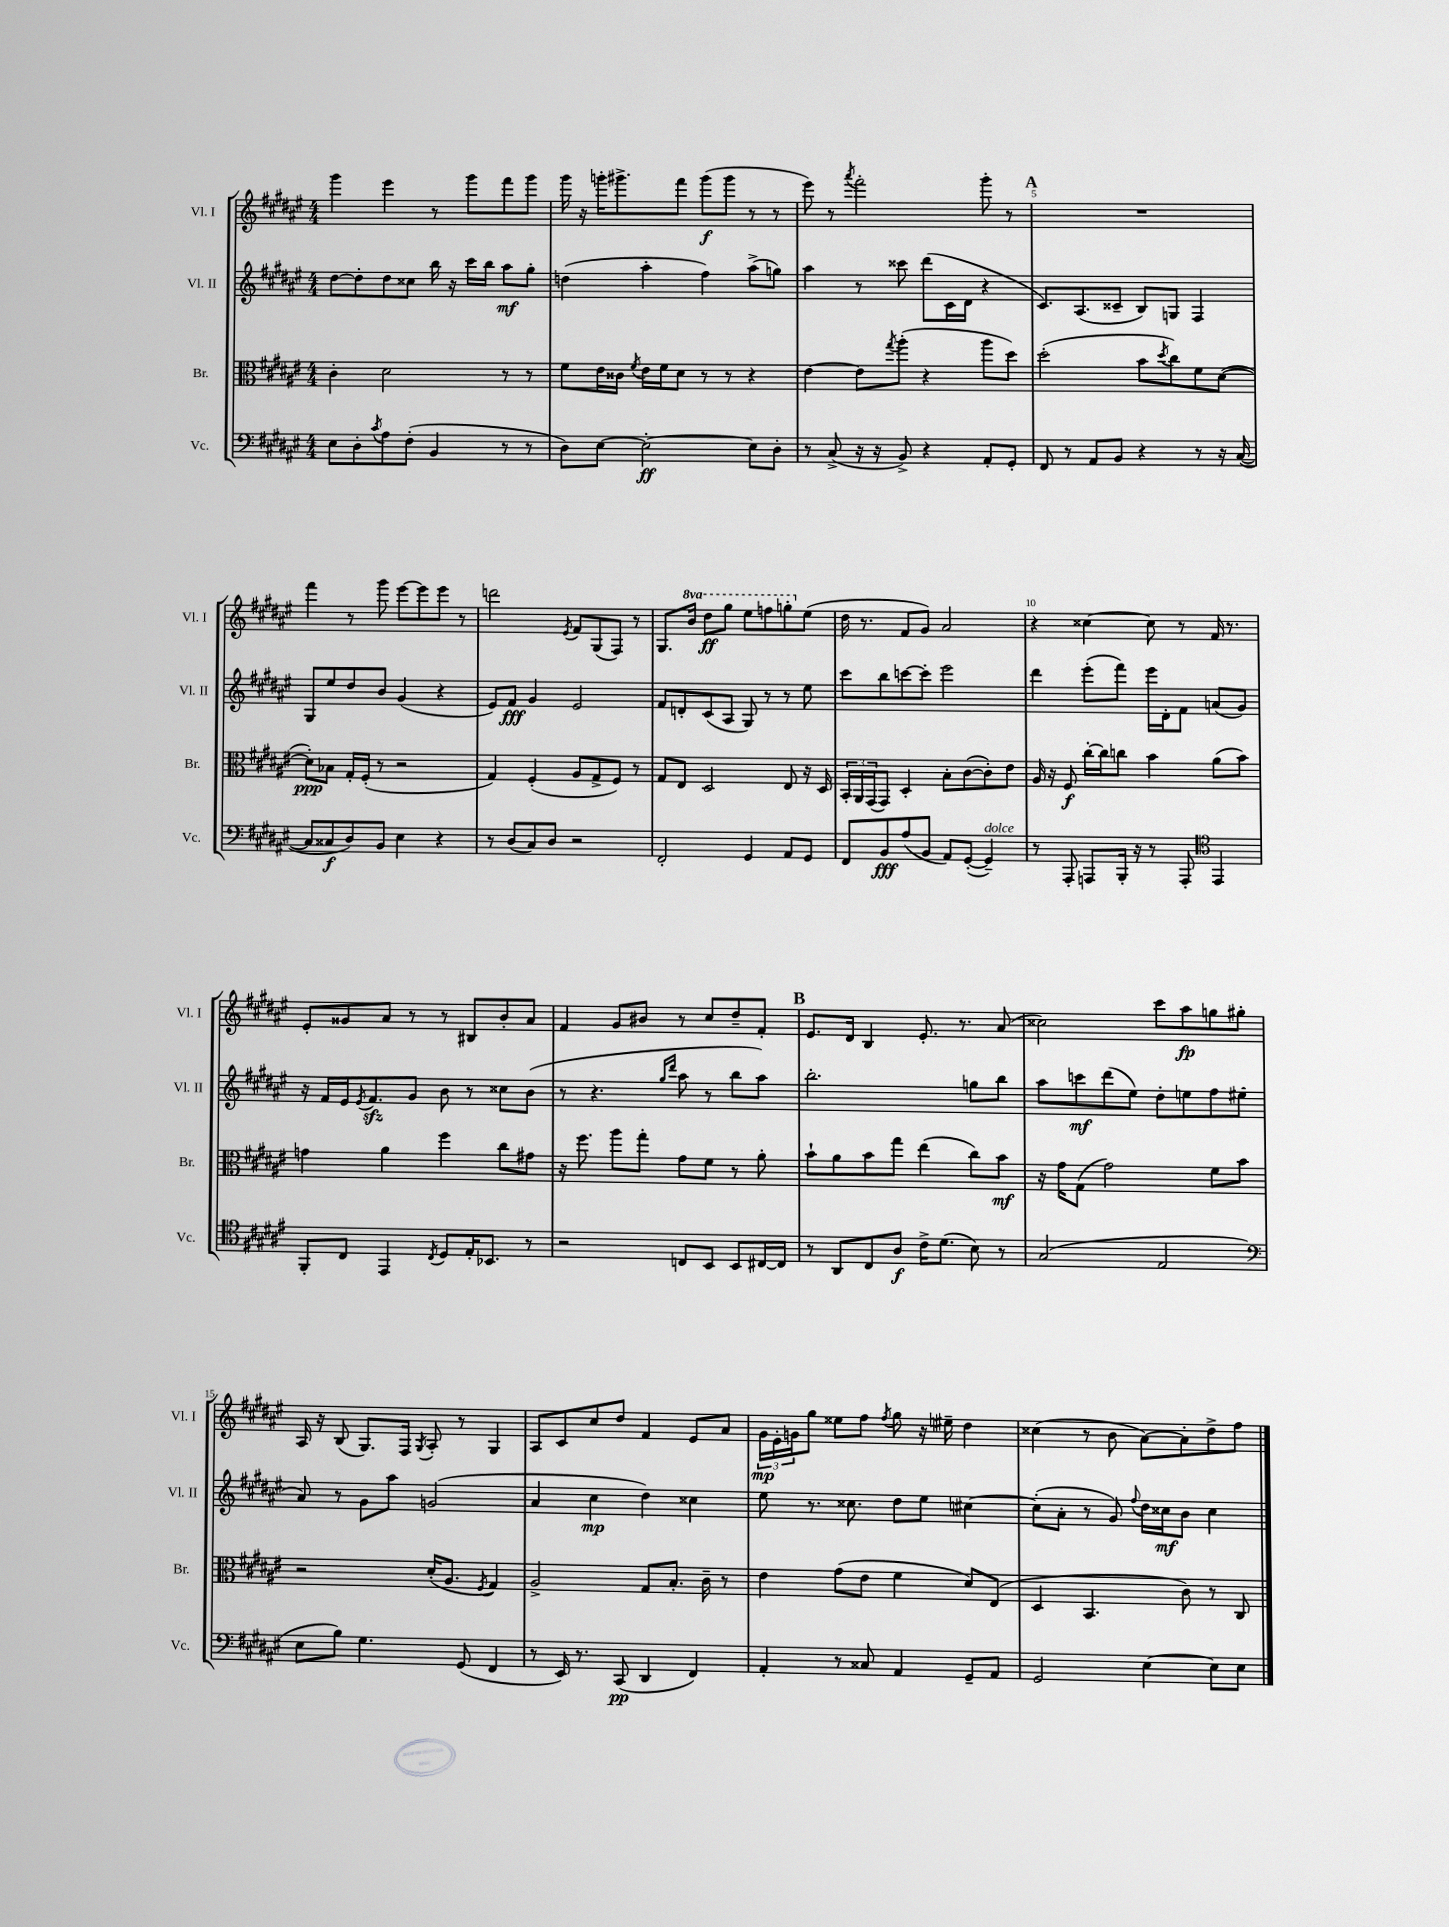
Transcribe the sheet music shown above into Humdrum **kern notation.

**kern	**kern	**kern	**kern
*staff4	*staff3	*staff2	*staff1
*clefF4	*clefC3	*clefG2	*clefG2
*k[f#c#g#d#a#e#]	*k[f#c#g#d#a#e#]	*k[f#c#g#d#a#e#]	*k[f#c#g#d#a#e#]
*M4/4	*M4/4	*M4/4	*M4/4
8E#	4c#'	[8dd#	4ggg#
8D#'	.	8dd#']	.
8qc#	.	.	.
8A#	2d#	8dd#	4eee#
(8F#'	.	8cc##	.
4BB	.	16bb	8r
.	.	16r	.
.	.	16ccc#	8ggg#
.	.	16bb	.
8r	8r	8aa#	8fff#
8r	8r	8gg#'	8ggg#
=	=	=	=
8D#)	8f#	(4dd	16ggg#
.	.	.	16r
[8E#	16e#	.	16ggg'
.	16c##	.	8.ggg#^
.	8qf#	.	.
2E#'_	16e#	4aa#'	.
.	16f#	.	.
.	8d#	.	8fff#
.	8r	4ff#)	(8ggg#
.	8r	.	8ggg#
8E#]	4r	(8aa#^	8r
8D#'	.	8gg)	8r
=	=	=	=
8r	[4e#	4aa#	8eee#)
(8C#^	.	.	8r
.	.	.	8qaaa#
16r	8e#]	8r	2fff#'
16r	.	.	.
.	8qgg#	.	.
8BB^)	(8aa#'	8ccc##	.
4r	4r	(8ddd#	.
.	.	16c#	.
.	.	16d#	.
8AA#'	8aa#	4r	8ggg#'
8GG#'	8dd#)	.	8r
=	=	=	=
8FF#	(2dd#'	8.c#)	1r
8r	.	.	.
.	.	(8.A#	.
8AA#	.	.	.
8BB	.	8c##~	.
4r	8b	8B)	.
.	8qdd#	.	.
.	8cc#)	8G	.
8r	8f#	4F#	.
16r	([8d#	.	.
([16C#	.	.	.
=	=	=	=
8C#]	8d#'])	8G#	4fff#
8C##	8B-	8ee#	.
8D#)	16G#'	8dd#	8r
.	(16F#'	.	.
8BB	8r	8b	8ggg#
4E#	2r	(4g#	[8eee#
.	.	.	8eee#]
4r	.	4r	8eee#
.	.	.	8r
=	=	=	=
8r	4G#)	8e#)	2ddd
(8D#	.	8f#	.
8C#)	(4F#'	4g#	.
8D#	.	.	.
.	.	.	8qe#
2r	8A#	2e#	8f#
.	8G#^	.	(8G#
.	8F#)	.	8F#)
.	8r	.	8r
=	=	=	=
2FF#'	8G#	8f#	8.G#
.	8E#	8d'	.
.	.	.	16bb
.	2D#	(8c#	8ddd#
.	.	8A#	8ggg#
4GG#	.	8G#)	8eee#
.	.	8r	8fff
8AA#	8E#	8r	8ggg'
8GG#	16r	8ee#	(8ee#
.	16D#	.	.
=	=	=	=
8FF#	24BB'	8ccc#	16dd#
.	24AA#	.	.
.	.	.	8.r
.	(24GG#	.	.
8BB	8GG#)	8bb	.
(8A#	4D#'	[8ccc	8f#
8BB	.	8ccc']	8g#)
8AA#)	8B'	2eee#	2a#
([8GG#'	([8c#	.	.
4GG#~])	8c#'])	.	.
.	8e#	.	.
=	=	=	=
8r	16A#	4ddd#	4r
.	16r	.	.
8AAA#'	8F#	.	.
8AAA	[16cc#'	(8eee#'	[4cc##
.	16cc#]	.	.
16BBB'	8cc	8fff#)	.
16r	.	.	.
8r	4b	16eee#	8cc##]
.	.	16d#'	.
8AAA'	.	8f#	8r
*clefC4	*	*	*
4EE#	(8a#	(8a	16f#
.	.	.	8.r
.	8b)	8g#)	.
=	=	=	=
8FF#'	4g	16r	8e#'
.	.	16f#	.
8C#	.	16e#	8g##
.	.	8qe#	.
.	.	8.f#	.
4EE#	4a#	.	8a#
.	.	8g#	8r
8qC#	.	.	.
8D#	4ff#	8b	8r
16E#'	.	8r	8B#
8.BB-	.	.	.
.	8cc#	8cc##	8b'
8r	8g#	(8b	8a#
=	=	=	=
2r	16r	8r	4f#
.	8.ff#	.	.
.	.	4.r	.
.	8aa#	.	8g#
.	8gg#'	.	8b#
.	.	16qqgg#	.
.	.	16qqddd#	.
8C	8g#	8aa#	8r
8BB	8f#	8r	8cc#
8BB	8r	8bb	8dd#~
[16C#	8a#'	8aa#)	8f#'
16C#]	.	.	.
=	=	=	=
8r	8b`	2.bb'	8.e#
8AA#	8a#	.	.
.	.	.	16d#
8C#	8b	.	4B
8A#	8gg#	.	.
16c#^	(4ee#	.	8.e#'
(8.d#	.	.	.
.	.	.	8.r
8B)	8cc#)	8gg	.
8r	8b	8bb	(8a#
=	=	=	=
(2G#	16r	8aa#	2cc##)
.	16g#	.	.
.	(8G#	8ccc	.
.	2g#)	(8ddd#	.
.	.	8ee#)	.
2E#	.	8dd#'	8ccc#
.	.	8ee	8aa#
.	8f#	8ff#	8gg
.	8b	(8ee#	8gg#'
=	=	=	=
*clefF4	*	*	*
8E#	2r	8a#)	16A#
.	.	.	16r
8B)	.	8r	(8B
4.G#	.	8g#	8.G#)
.	.	8aa#	.
.	.	.	16F#
.	.	.	8qG#
.	(16d#'	(2g	8A#'
.	8.A#	.	.
(8GG#	.	.	8r
.	8qF#	.	.
4FF#	4G#)	.	4G#
=	=	=	=
8r	2A#^	4a#	8A#
16EE#)	.	.	8c#
8.r	.	.	.
.	.	4cc#	8cc#
(8CC#	.	.	8dd#
4DD#	8G#	4dd#)	4f#
.	8.B'	.	.
4FF#)	.	4cc##	8e#
.	16c#~	.	.
.	8r	.	8a#
=	=	=	=
4AA#'	4e#	8ee#	24g#
.	.	.	24e#'
.	.	.	24g
.	.	8.r	8gg#
8r	(8g#	.	8ee##
.	.	8.cc##	.
8C##	8e#	.	8ff#
.	.	.	8qff#
4AA#	4f#	8dd#	8gg#
.	.	8ee#	16r
.	.	.	16ee#~
8GG#~	8d#)	[4cc#	4dd#
8AA#	(8E#	.	.
=	=	=	=
2GG#	4D#	(8cc#']	(4cc##
.	.	8a#'	.
.	4.BB	8r	8r
.	.	8g#)	8b
.	.	8qqff#	.
[4E#	.	16dd#	[8a#)
.	.	16cc##	.
.	8c#)	8b	8a#']
8E#]	8r	4cc##	8dd#^
8E#	8C#	.	8ff#
==	==	==	==
*-	*-	*-	*-
